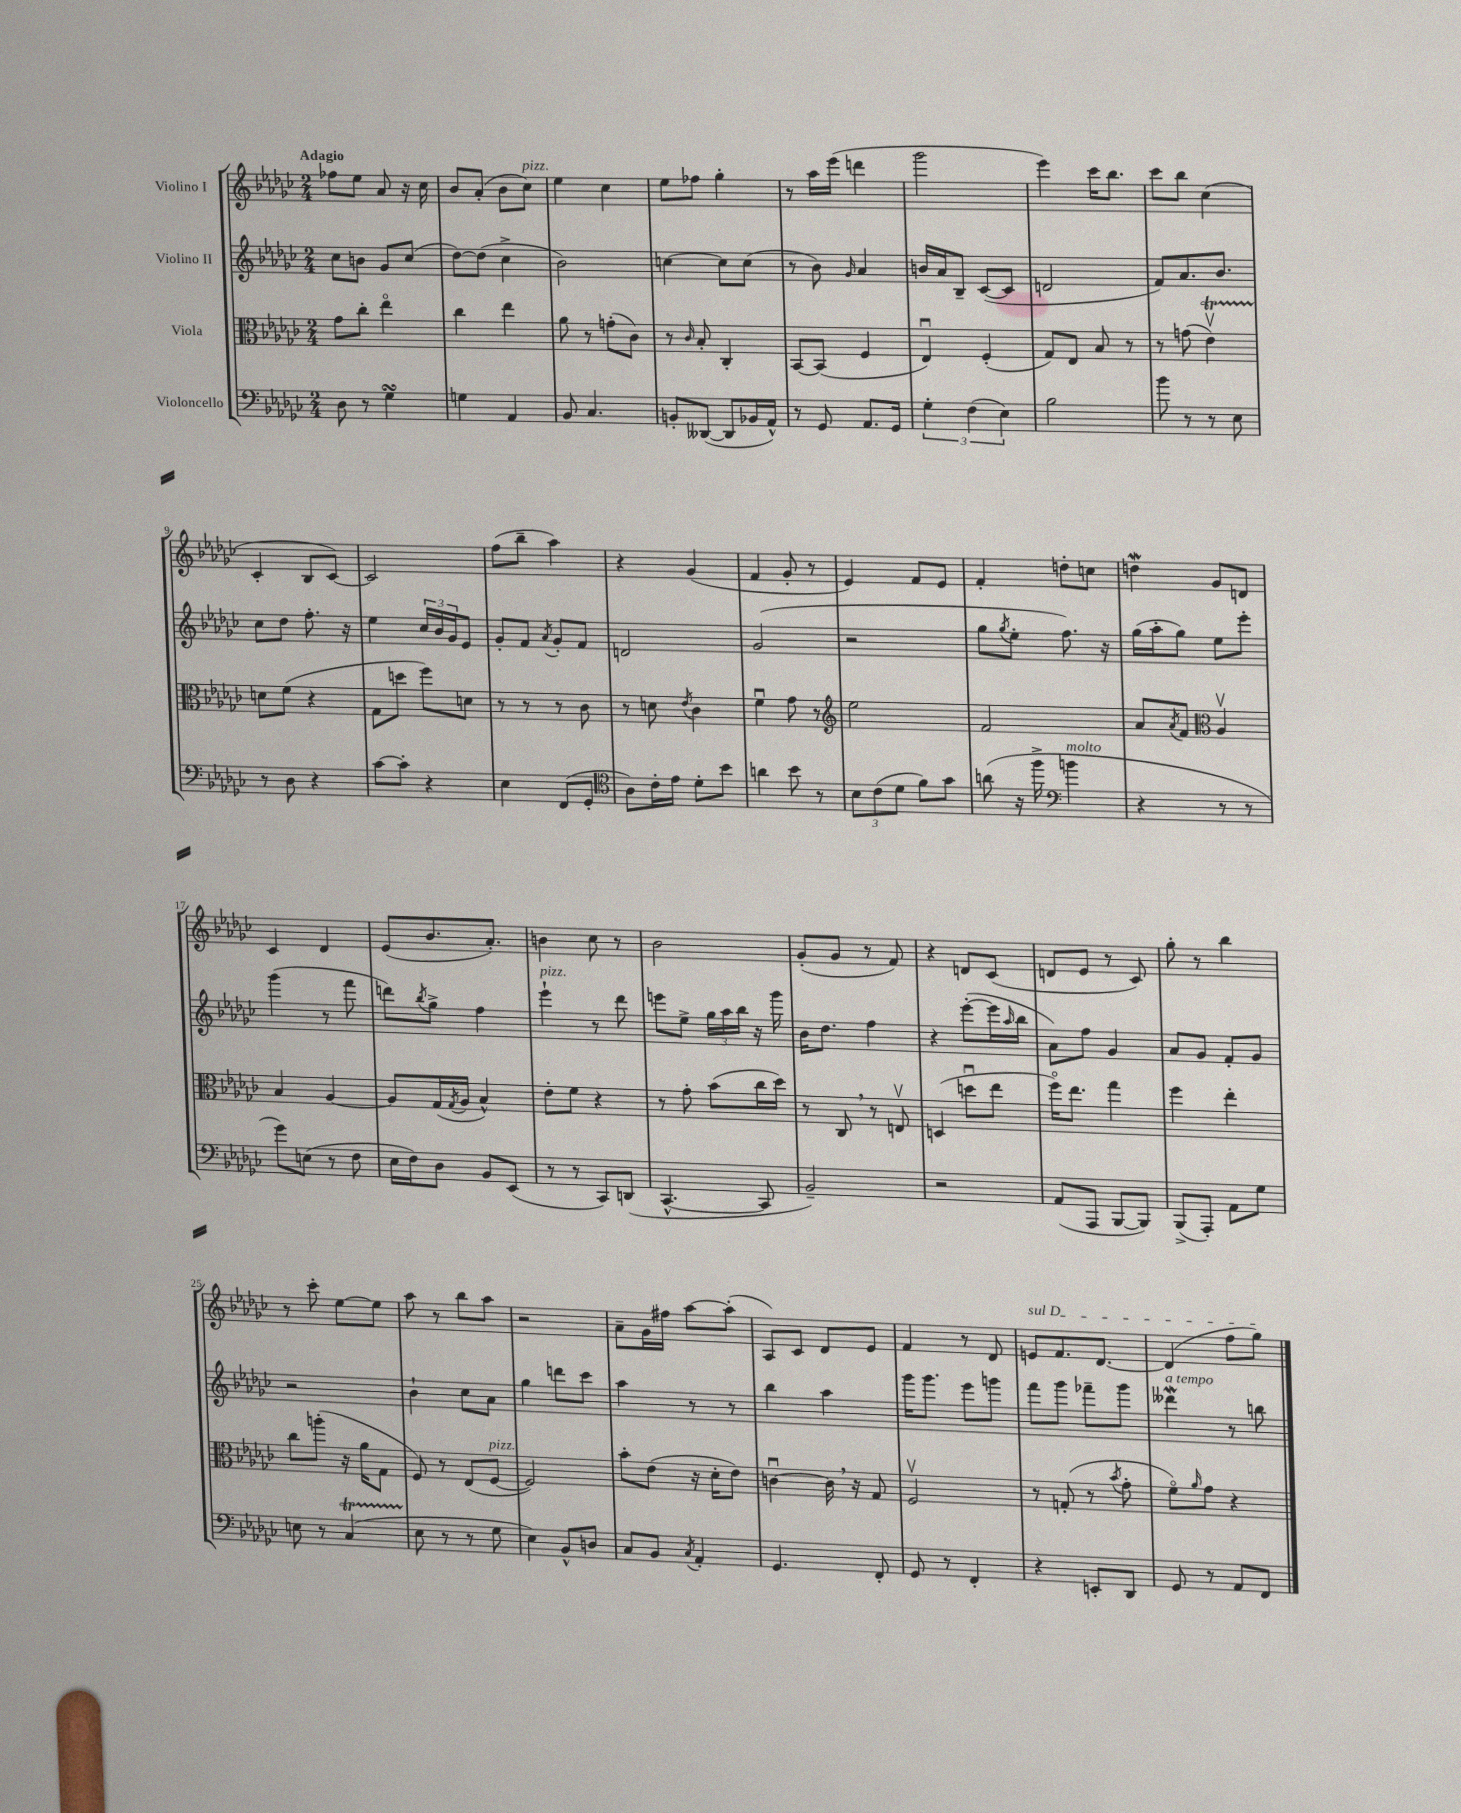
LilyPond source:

<<
\new StaffGroup <<
\new Staff = "s0" \with { instrumentName = "Violino I" } {
    \clef treble \key ges \major \numericTimeSignature \time 2/4 \tempo "Adagio"
    fes''8 ees''8 aes'8 r16 ces''16 |
    bes'8 aes'8-.( bes'8 ces''8^\markup { \italic "pizz." }) |
    ees''4 ces''4 |
    ees''8 fes''8 ges''4-. |
    r8 aes''16 ees'''16( d'''4 |
    ges'''2 |
    ees'''4) ces'''16 bes''8. |
    ces'''8 bes''8 ces''4( |
    ces'4-. bes8 ces'8~) |
    ces'2 |
    f''8( bes''8-- aes''4) |
    r4 ges'4( |
    f'4 ges'8-. r8 |
    ees'4) f'8 ees'8 |
    f'4-. d''8-. c''8 |
    d''4\mordent ges'8 d'8 |
    ces'4 des'4 |
    ees'8( bes'8. aes'8.-.) |
    b'4 ces''8 r8 |
    bes'2 |
    ges'8-.( ges'8 r8 f'8) |
    r4 d'8 ces'8( |
    d'8 ees'8 r8 ces'8) |
    ges''8-. r8 bes''4 |
    r8 ces'''8-. ees''8~ ees''8 |
    aes''8 r8 bes''8 aes''8 |
    r2 |
    aes'8-- ges'16 fis''16 aes''8~ aes''8-.( |
    aes8) ces'8 des'8 ees'8 |
    f'4 r8 des'8 |
    \once \override TextSpanner.bound-details.left.text = \markup { \italic "sul D" } e'8\startTextSpan f'8. des'8.~ |
    des'4( f''8 ges''8\stopTextSpan) \bar "|." |
}
\new Staff = "s1" \with { instrumentName = "Violino II" } {
    \clef treble \key ges \major \numericTimeSignature \time 2/4
    ces''8 b'8 ges'8 ces''8( |
    des''8~) des''8( ces''4-> |
    bes'2) |
    c''4~ c''8 c''8( |
    r8 bes'8) \grace { ges'16 } aes'4 |
    b'16 aes'16 bes8-- ces'8~( ces'8 |
    d'2 |
    f'8) aes'8. bes'8. |
    ces''8 des''8 f''8.-. r16 |
    ees''4 \tuplet 3/2 { ces''16 bes'16 ges'16 } ees'8 |
    ges'8-. f'8 \acciaccatura { aes'8 } ges'8-. f'8 |
    d'2 |
    ges'2( |
    r2 |
    ges''8 \acciaccatura { ges''8 } ees''8-. f''8.) r16 |
    ges''16( aes''16-. ges''8) ees''8 ees'''8-. |
    ges'''4( r8 f'''8 |
    d'''8) \acciaccatura { bes''8 } ges''8-> f''4 |
    ees'''4-!^\markup { \italic "pizz." } r8 des'''8 |
    e'''8 ees''8-> \tuplet 3/2 { ges''16 aes''16 bes''16 } r16 ges'''16 |
    bes'16 des''8. f''4 |
    r4 ees'''8~-.( ees'''16 \grace { aes''16 } bes''16 |
    aes'8) f''8 ges'4 |
    aes'8 ges'8 f'8-. ges'8 |
    r2 |
    bes'4-! ces''8 aes'8 |
    ges''4 d'''8 ces'''8 |
    aes''4 r8 r8 |
    bes''4 aes''4 |
    ges'''16 ges'''8. ees'''8 g'''8 |
    f'''8 ges'''8 fes'''8-- ges'''8 |
    deses'''4\mordent^\markup { \italic "a tempo" } r8 b''8 \bar "|." |
}
\new Staff = "s2" \with { instrumentName = "Viola" } {
    \clef alto \key ges \major \numericTimeSignature \time 2/4
    ges'8 ces''8-. ees''4\flageolet |
    ces''4 ees''4 |
    aes'8 r8 g'8-.( ces'8) |
    r8 \grace { ces'16 } bes8-. ces4-. |
    bes,8~ bes,8( f4 |
    ees4\downbow) f4-.( |
    ges8) ees8 bes8 r8 |
    r8 g'8( ees'4\upbow\startTrillSpan) |
    d'8\stopTrillSpan f'8( r4 |
    ges8 d''8 f''8) d'8 |
    r8 r8 r8 ces'8 |
    r8 d'8 \acciaccatura { ees'8 } ces'4 |
    f'4\downbow ges'8 r8 |
    \clef treble ees''2 |
    f'2 |
    aes'8 \acciaccatura { aes'8 } f'8 \clef alto aes4\upbow |
    bes4 aes4~ |
    aes8 ges16( \acciaccatura { ges8 } aes16 bes4-^) |
    ees'8-. f'8 r4 |
    r8 ges'8-. bes'8( ces''16 des''16) |
    r8 ces8 \breathe r8 e8\upbow |
    d4( d''8\downbow ees''8 |
    f''16\flageolet) ees''8. ges''4 |
    f''4 ees''4-. |
    ces''8 a''8-.( r16 aes'16 ges8 |
    f8) r8 ees8( f8~^\markup { \italic "pizz." } |
    f2) |
    bes'8-. ees'8( r16 des'16-. ees'8) |
    c'4~\downbow c'16 \breathe r16 ges8 |
    f2\upbow |
    r8 g8-.( r8 \acciaccatura { bes'8 } ges'8-. |
    f'8\flageolet) \grace { aes'16 } ges'8 r4 \bar "|." |
}
\new Staff = "s3" \with { instrumentName = "Violoncello" } {
    \clef bass \key ges \major \numericTimeSignature \time 2/4
    des8 r8 ges4\turn |
    g4 aes,4 |
    bes,8 ces4. |
    b,8-. deses,8~( deses,8 bes,16 aes,16-^) |
    r8 ges,8 aes,8. ges,16 |
    \tuplet 3/2 { ges4-. f4( ees4) } |
    bes2 |
    bes'8 r8 r8 ees8 |
    r8 des8 r4 |
    ces'8~ ces'8-. r4 |
    ees4 f,8( ges,8-. |
    \clef tenor aes8) ces'16-. ees'16 des'8-. bes'8 |
    a'4 bes'8 r8 |
    \tuplet 3/2 { bes8 ces'8( des'8 } f'8) ges'8 |
    a'8( r16 f''16-> \clef bass b'4^\markup { \italic "molto" } |
    r4 r8 r8 |
    ges'8) e8( r8 f8 |
    ees16 f16) des8 bes,8 ees,8( |
    r8 r8 ces,8) d,8( |
    ces,4.~-^ ces,8 |
    bes,2--) |
    r2 |
    aes,8( aes,,8 bes,,8~ bes,,8) |
    bes,,8->( aes,,8-.) aes,8 ges8 |
    e8 r8 ces4\startTrillSpan( |
    ees8\stopTrillSpan r8 r8 ges8 |
    ees4) bes,8-^ d8 |
    ces8 bes,8 \acciaccatura { ces8 } aes,4-. |
    ges,4. f,8-. |
    ges,8 r8 f,4-. |
    r4 e,8-. des,8 |
    ges,8 r8 aes,8 f,8 \bar "|." |
}
>>
>>
